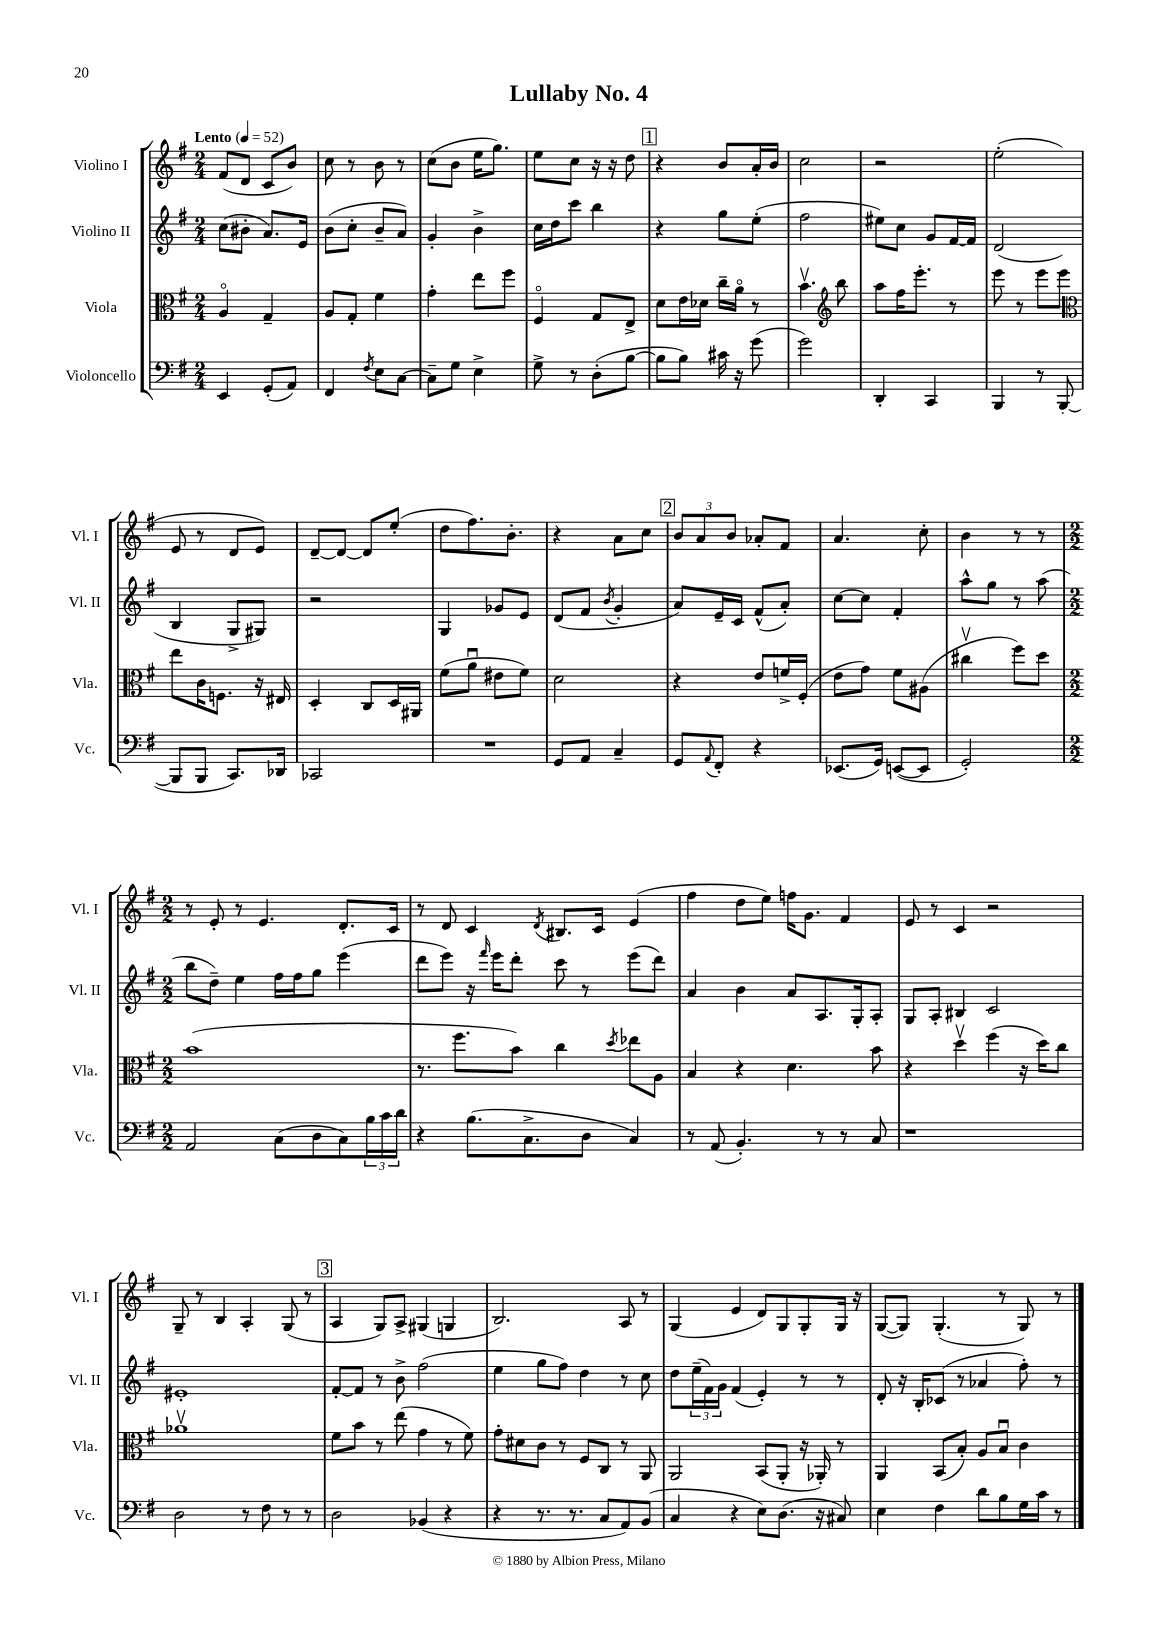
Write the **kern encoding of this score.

**kern	**kern	**kern	**kern
*staff4	*staff3	*staff2	*staff1
*clefF4	*clefC3	*clefG2	*clefG2
*k[f#]	*k[f#]	*k[f#]	*k[f#]
*M2/4	*M2/4	*M2/4	*M2/4
*MM52	*MM52	*MM52	*MM52
4EE	4Ao	(8cc	(8f#
.	.	8b#'	8d
(8GG'	4G~	8.a)	8c
8AA)	.	.	8b)
.	.	16e	.
=	=	=	=
4FF#	8A	(8b	8cc
.	8G'	8cc'	8r
8qF#	.	.	.
8E	4f#	8b~	8b
[8C	.	8a)	8r
=	=	=	=
8C~]	4g'	4g'	(8cc
8G	.	.	8b
4E^	8ee	4b^	16ee
.	.	.	8.gg)
.	8ff#	.	.
=	=	=	=
8G^	4F#o	16cc	8ee
.	.	16dd	.
8r	.	8ccc	8cc
(8D'	8G	4bb	16r
.	.	.	16r
[8B	8E^	.	8dd
=	=	=	=
8B]	8d	4r	4r
8B)	16e	.	.
.	16d-	.	.
16c#	16cc~	8gg	8b
16r	16ao	.	.
(8g	8r	(8ee'	16a'
.	.	.	16b
=	=	=	=
2g)	4.bv	2ff#	2cc
*	*clefG2	*	*
.	8bb	.	.
=	=	=	=
4DD'	8aa	8ee#)	2r
.	16ff#	8cc	.
.	8.eee'	.	.
4CC	.	8g	.
.	8r	[16f#	.
.	.	16f#]	.
=	=	=	=
4BBB	8eee	(2d	(2ee'
.	8r	.	.
8r	8eee	.	.
([8BBB	8eee	.	.
=	=	=	=
*	*clefC3	*	*
8BBB]	8ee	4B	8e
8BBB	16c	.	8r
.	8.F	.	.
8.CC)	.	8G^	8d
.	16r	8G#)	8e)
16DD-	16E#	.	.
=	=	=	=
2CC-	4D'	2r	[8d~
.	.	.	8d_
.	8C	.	8d]
.	16D	.	(8ee'
.	16AA#	.	.
=	=	=	=
2r	(8f#	4G	8dd
.	8au	.	8.ff#)
.	8e#	8g-	.
.	.	.	8.b'
.	8f#)	8e	.
=	=	=	=
8GG	2d	(8d	4r
8AA	.	8f#	.
.	.	8qb	.
4C~	.	4g'	8a
.	.	.	8cc
=	=	=	=
8GG	4r	8a)	12b
.	.	.	12a
8qqAA	.	.	.
8FF#'	.	16e~	.
.	.	.	12b
.	.	16c	.
4r	8e	(8f#^^	8a-'
.	16f^	8a')	8f#
.	(16F#'	.	.
=	=	=	=
(8.EE-	8e	[8cc	4.a
.	8g)	8cc]	.
16GG)	.	.	.
([8EE	8f#	4f#'	.
8EE]	(8A#	.	8cc'
=	=	=	=
2GG')	4cc#v	8aa^^	4b
.	.	8gg	.
.	8ff#)	8r	8r
.	8dd	(8aa	8r
=	=	=	=
*M2/2	*M2/2	*M2/2	*M2/2
2AA	(1b	8bb	8r
.	.	8dd~)	8e'
.	.	4ee	8r
.	.	.	4.e
(8C	.	16ff#	.
.	.	16ff#	.
8D	.	8gg	.
8C)	.	(4eee	8.d'
24B	.	.	.
24c	.	.	.
.	.	.	16c
24d	.	.	.
=	=	=	=
4r	8.r	8ddd	8r
.	.	8eee)	8d
.	8.ff#	.	.
(8.B	.	16r	4c
.	.	16qqfff#	.
.	.	16eee	.
.	8b)	8ddd'	.
8.C^	.	.	.
.	.	.	8qd
.	4cc	8ccc	8.B#
8D	.	8r	.
.	.	.	16c
.	8qdd	.	.
4C)	8ee-	(8eee	(4e
.	8A	8ddd)	.
=	=	=	=
8r	4B	4a	4ff#
(8AA	.	.	.
4.BB')	4r	4b	8dd
.	.	.	8ee)
.	4.d	8a	16ff
.	.	.	8.g
8r	.	8.A	.
8r	.	.	4f#
.	.	16G'	.
8C	8b	8A'	.
=	=	=	=
1r	4r	8G	8e
.	.	8A'	8r
.	4ddv	4B#	4c
.	(4ff#	2c	2r
.	16r	.	.
.	16dd)	.	.
.	8cc	.	.
=	=	=	=
2D	1a-v	1e#'	8G~
.	.	.	8r
.	.	.	4B
8r	.	.	4A'
8F#	.	.	.
8r	.	.	(8G
8r	.	.	8r
=	=	=	=
2D	8f#	[8f#'	4A
.	8b	8f#]	.
.	8r	8r	8G)
.	(8ee	8b^	8A^
(4BB-	4g	(2ff#	(4G#
4r	8r	.	4G
.	8f#)	.	.
=	=	=	=
4r	8g'	4ee	2.B)
.	8d#	.	.
8.r	8c	8gg	.
.	8r	8ff#)	.
8.r	.	.	.
.	8F#	4dd	.
8C	8C	.	.
8AA)	8r	8r	8A
(8BB	8AA	8cc	8r
=	=	=	=
4C	2AA	8dd	(4G
.	.	(24ee~	.
.	.	24f#)	.
.	.	24g	.
4r	.	(4f#	4e
8E)	(8BB	4e')	8d)
(8.D	8AA'	.	8G
.	16r	8r	8G'
16r	16AA-')	.	.
8C#)	8r	8r	16G
.	.	.	16r
=	=	=	=
4E	4AA	8d'	([8G
.	.	16r	8G])
.	.	16B'	.
4F#	(8BB	(8c-	(4.G'
.	8B')	8r	.
8d	8A	4a-	.
8B	8Bu	.	8r
16G	4c	8ff#')	8G)
16c	.	.	.
8r	.	8r	8r
==	==	==	==
*-	*-	*-	*-
